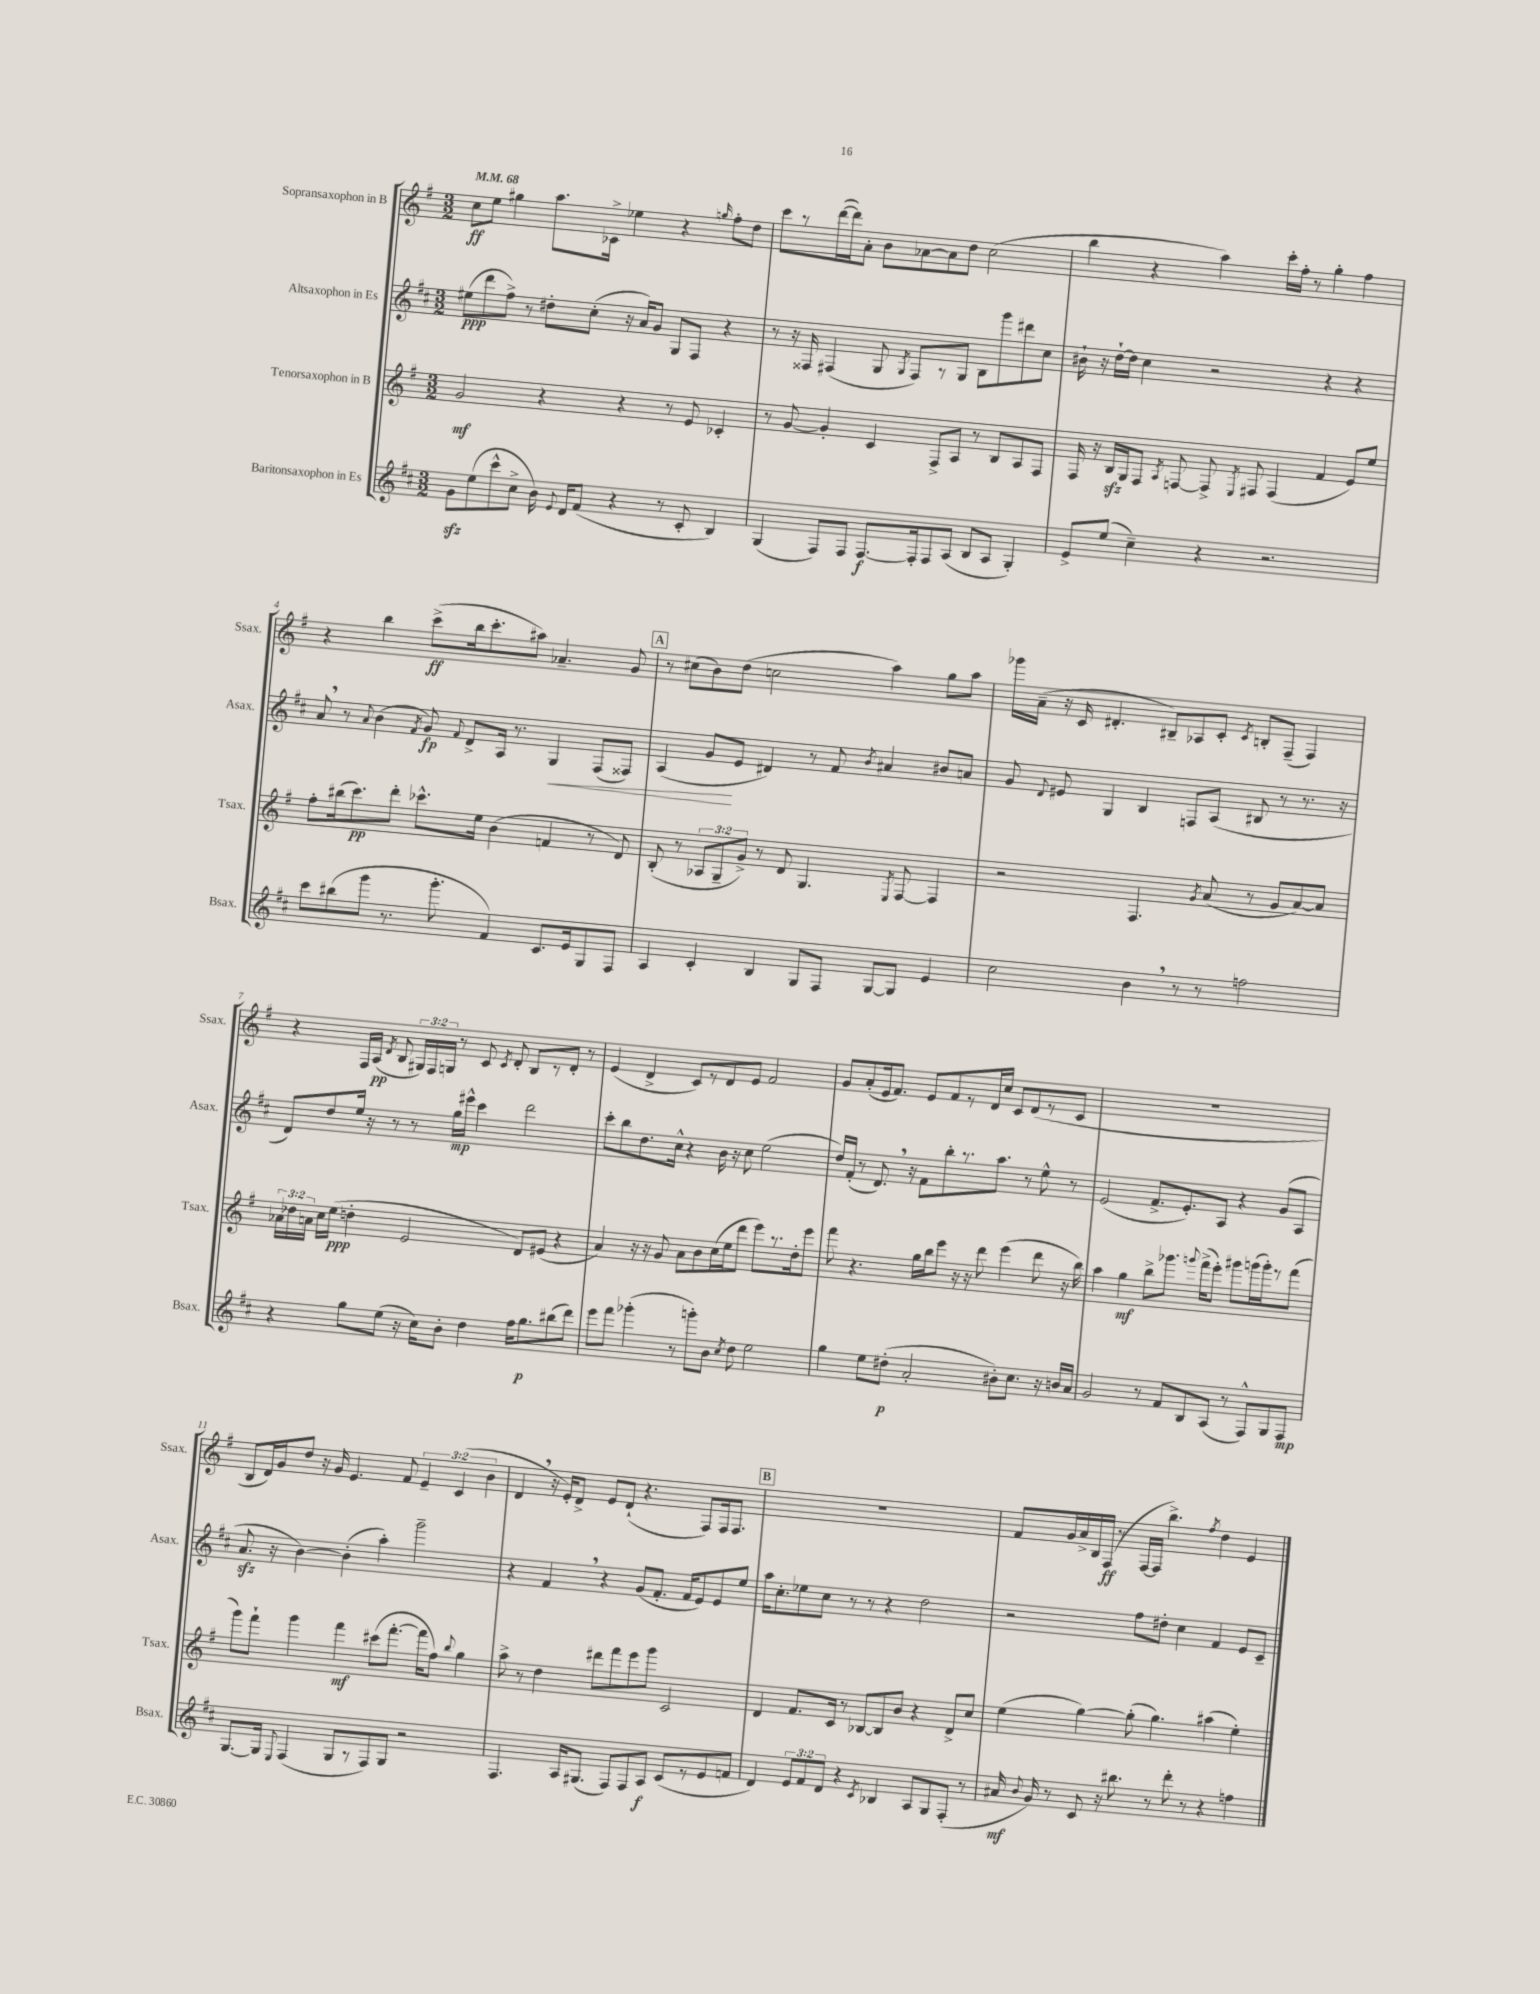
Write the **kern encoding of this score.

**kern	**dynam	**kern	**dynam	**kern	**dynam	**kern	**dynam
*part4	*part4	*part3	*part3	*part2	*part2	*part1	*part1
*staff4	*staff4	*staff3	*staff3	*staff2	*staff2	*staff1	*staff1
*I"Baritonsaxophon in Es	*	*I"Tenorsaxophon in B	*	*I"Altsaxophon in Es	*	*I"Sopransaxophon in B	*
*I'Bsax.	*	*I'Tsax.	*	*I'Asax.	*	*I'Ssax.	*
*clefG2	*	*clefG2	*	*clefG2	*	*clefG2	*
*k[f#c#]	*	*k[f#]	*	*k[f#c#]	*	*k[f#]	*
*M3/2	*	*M3/2	*	*M3/2	*	*M3/2	*
*MM68	*	*MM68	*	*MM68	*	*MM68	*
=1	=1	=1	=1	=1	=1	=1	=1
8gzz\L	.	2g/	mf	(8ee#X\L	ppp	8cc\L	ff
(8ee\	.	.	.	8ddd\	.	8ee\J	.
8ccc#^^\	.	.	.	8ff#^\J)	.	4gg#X\	.
8cc#^\J	.	.	.	8r	.	.	.
16b\)	.	4r	.	8dd#X'\L	.	8.aa\L	.
8qqe/	.	.	.	.	.	.	.
16d/KL	.	.	.	.	.	.	.
(8f#/J	.	.	.	(8cc#'\J	.	.	.
.	.	.	.	.	.	16c-X^\Jk	.
4r	.	4r	.	16r	.	4ee-X\	.
.	.	.	.	16a/KL)	.	.	.
.	.	.	.	8g/J	.	.	.
8r	.	8r	.	8G/L	.	4r	.
8c#'/	.	8e/	.	8F#/J	.	.	.
.	.	.	.	.	.	16qqggn/	.
4B/)	.	4c-X'/	.	4r	.	8ff#'\L	.
.	.	.	.	.	.	8dd\J	.
=2	=2	=2	=2	=2	=2	=2	=2
(4G/	.	8r	.	8r	.	8ccc\L	.
.	.	[8g/	.	16r	.	8r	.
.	.	.	.	16F##X/	.	.	.
8F#/L)	.	4g'/]	.	(4F#X/	.	([16ddd\L	.
.	.	.	.	.	.	16ddd\J])	.
8F#/J	.	.	.	.	.	8a'\J	.
[8.F#/L	f	4c/	.	8G/	.	8b\L	.
.	.	.	.	8qG/	.	.	.
.	.	.	.	8F#/L)	.	[8a-X\	.
16F#'/k]	.	.	.	.	.	.	.
8F#/	.	8F#^/L	.	8r	.	8a-\]	.
(8A/J	.	8A/J	.	8G/J	.	8dd\J	.
8B/L	.	8r	.	8B\L	.	(2cc\	.
8A/J	.	8B/L	.	8ggg\	.	.	.
4G'/)	.	8A/	.	8ddd#X\	.	.	.
.	.	8F#/J	.	8cc#\J	.	.	.
=3	=3	=3	=3	=3	=3	=3	=3
8e^/L	.	16F#/	.	16b#X`\	.	4bb\	.
.	.	16r	.	16r	.	.	.
(8ee/J	.	16Bzz/LL	.	[16dd`\LL	.	.	.
.	.	16G/J	.	16dd\JJ]	.	.	.
4cc#~\)	.	8F#/J	.	4cc#\	.	4r	.
.	.	8qA/	.	.	.	.	.
.	.	[8Fn/	.	.	.	.	.
4r	.	8F^/]	.	2r	.	4aa\)	.
.	.	8qE/	.	.	.	.	.
.	.	8F#X/	.	.	.	.	.
2.r	.	(4F#/	.	.	.	16ccc'\LL	.
.	.	.	.	.	.	16ff#'\JJ	.
.	.	.	.	.	.	8r	.
.	.	4f#/	.	4r	.	4gg'\	.
.	.	8e/L)	.	4r	.	4ff#\	.
.	.	8ee/J	.	.	.	.	.
!!LO:LB:g=z
=4	=4	=4	=4	=4	=4	=4	=4
8ccc#\L	.	8ff#'\L	.	8a,/	.	4r	.
(8bb#X\	.	(16bb#X\k	.	8r	.	.	.
.	.	8.ccc\)	pp	.	.	.	.
.	.	.	.	8qqa/	.	.	.
8ggg\J	.	.	.	(4b\	.	4bb\	.
8.r	.	8ddd'\J	.	.	.	.	.
.	.	.	.	8qf#/	.	.	.
.	.	8.ccc-X^^\L	.	8g/)	fp	(8ccc^\L	ff
8.ggg'\	.	.	.	.	.	.	.
.	.	.	.	8qqf#/	.	.	.
.	.	.	.	8d^/L	.	16bb\k	.
.	.	16ee\Jk	.	.	.	8.ccc'\	.
4f#/)	.	(4b\	.	16A/Jk	.	.	.
.	.	.	.	8.r	.	.	.
.	.	.	.	.	.	8aa#X\J)	.
!	!	!	!	!	!LO:HP:b	!	!
8.c#/L	.	4fn/	.	4G/	<	4.a-X~/	.
16e/k	.	.	.	.	.	.	.
8G/	.	8r	.	(8F#/L	.	.	.
8F#/J	.	8d/)	.	8F##X/J)	.	8g/	.
!!LO:REH:place=s1:t=A
=5	=5	=5	=5	=5	=5	=5	=5
4A/	.	(8B'/	.	(4A/	.	8r	.
.	.	8r	.	.	.	(8cc#X\L	.
4c#'/	.	12A-X/L	.	8g/L	.	8b\)	.
.	.	12G~/	.	.	.	.	.
.	.	.	.	8e/J	[	(8dd\J	.
.	.	12g^/J)	.	.	.	.	.
4B/	.	8r	.	4d#X/)	.	2ccn\	.
.	.	8d/	.	.	.	.	.
8G/L	.	4.G/	.	8r	.	.	.
8F#/J	.	.	.	8f#/	.	.	.
.	.	.	.	8qb/	.	.	.
[8G/L	.	.	.	4a#X/	.	4aa\)	.
.	.	8qE/	.	.	.	.	.
8G/J]	.	[8F#/	.	.	.	.	.
4e/	.	4F#/]	.	8b#X/L	.	8gg\L	.
.	.	.	.	8an/J	.	8aa\J	.
=6	=6	=6	=6	=6	=6	=6	=6
2cc#\	.	2r	.	8g/	.	16ggg-X\LL	.
.	.	.	.	.	.	(16a~\JJ	.
.	.	.	.	8qqd/	.	.	.
.	.	.	.	8e#X/	.	16r	.
.	.	.	.	.	.	16c/	.
.	.	.	.	4G/	.	4.d#X'/	.
4b,\	.	4.F#/	.	4B/	.	.	.
.	.	.	.	.	.	8B#X~/L)	.
8r	.	.	.	8Fn/L	.	8A-X/	.
.	.	8qg/	.	.	.	.	.
8r	.	(8a/	.	(8A/J	.	8c'/J	.
.	.	.	.	.	.	8qc/	.
2ffn\	.	8r	.	8B#X/	.	8Bn'/L	.
.	.	8g/L	.	8r	.	(8F#~/J	.
.	.	[8a/)	.	8.r	.	4F#/)	.
.	.	8a/J]	.	.	.	.	.
.	.	.	.	16r	.	.	.
!!LO:LB:g=z
=7	=7	=7	=7	=7	=7	=7	=7
4r	.	24a-X\LL	.	8d/L)	.	4r	.
.	.	24dd-X\	.	.	.	.	.
.	.	24an\JJ	.	.	.	.	.
.	.	16cc\LL	.	8dd/	.	.	.
.	.	(16ee\JJ	ppp	.	.	.	.
8gg\L	.	4ddn'\	.	16ee/Jk	.	16F#/LL	.
.	.	.	.	16r	.	(16A/JJ	pp
.	.	.	.	.	.	8qd/	.
(8ee\J	.	.	.	8r	.	8B/	.
16r	.	2e/	.	8r	.	24G#X/LL)	.
.	.	.	.	.	.	24F#/	.
16cc#\KL)	.	.	.	.	.	.	.
.	.	.	.	.	.	24Gn/JJ	.
8b'\J	.	.	.	16gg\LL	mp	8r	.
.	.	.	.	16eee#X^^\JJ	.	.	.
4dd\	.	.	.	4ccc#\	.	8c/	.
.	.	.	.	.	.	8qc/	.
.	.	.	.	.	.	8d'/	.
16ff#\KL	.	8d/L)	.	2ddd\	.	8B/L	.
8.gg\	p	.	.	.	.	.	.
.	.	(8e#X/J	.	.	.	8r	.
(8bb#X\	.	4r	.	.	.	8d'/J	.
8ddd\J)	.	.	.	.	.	8r	.
=8	=8	=8	=8	=8	=8	=8	=8
8eee\L	.	4a/)	.	8ccc#'\L	.	(4e/	.
8fff#\J	.	.	.	8bb\	.	.	.
(4ggg-X'\	.	16r	.	8.dd\	.	4d^/	.
.	.	16r	.	.	.	.	.
.	.	8g/	.	.	.	.	.
.	.	.	.	16cc#^^\Jk	.	.	.
8r	.	8a\L	.	4r	.	8c/L)	.
8gggn'\L)	.	8b\	.	.	.	8r	.
8b\J	.	(16cc\L	.	16b\	.	8d/	.
.	.	16ee\J	.	16r	.	.	.
8qcc#/	.	.	.	.	.	.	.
8dd\	.	8ddd\J	.	8cc#\	.	8e/J	.
2ee\	.	8eee\L)	.	(2ee\	.	2f#/	.
.	.	8.r	.	.	.	.	.
.	.	16dd'\k	.	.	.	.	.
.	.	8eee\J	.	.	.	.	.
=9	=9	=9	=9	=9	=9	=9	=9
4gg\	.	8fff#\	.	16dd/LL)	.	8g/L	.
.	.	.	.	(16f#'/JJ	.	.	.
.	.	4.r	.	8r	.	(8a'/	.
8ee\L	.	.	.	8.d,/)	.	16e/k	.
.	.	.	.	.	.	8.f#/J)	.
(8dd#X'\J	p	.	.	.	.	.	.
.	.	.	.	16r	.	.	.
2a'/	.	16gg\LL	.	8f#\L	.	8e/L	.
.	.	16bb\J	.	.	.	.	.
.	.	8eee\J	.	8bb'\	.	8f#/	.
.	.	16r	.	8.r	.	8r	.
.	.	16r	.	.	.	.	.
.	.	8ddd\	.	.	.	16d/L	.
.	.	.	.	8.aa\J	.	16cc/JJ	.
8b#X'\L)	.	(4eee\	.	.	.	8c/L	.
8.cc#\J	.	.	.	8r	.	(8d/	.
.	.	8ddd\	.	8ee^^\	.	8r	.
16r	.	.	.	.	.	.	.
16bn/LL	.	16r	.	8r	.	8c/J	.
16a/JJ	.	16bb\)	.	.	.	.	.
=10	=10	=10	=10	=10	=10	=10	=10
2g/	.	4aa\	.	(2e/	.	1.r	.
.	.	4gg\	mf	.	.	.	.
8r	.	8bb^\L	.	8.f#^/L	.	.	.
8f#/L	.	8.ggg-X\J	.	.	.	.	.
.	.	.	.	8.e'/)	.	.	.
8B/	.	.	.	.	.	.	.
.	.	8qqgggn/	.	.	.	.	.
.	.	(16fff#^\KL	.	.	.	.	.
(8A/J	.	8eee'\J)	.	8A/J	.	.	.
8r	.	8ggg#X\L	.	4r	.	.	.
8F#^^/L)	.	(16gggn\L	.	.	.	.	.
.	.	16ggg'\J)	.	.	.	.	.
8G/	.	8r	.	(8g/L	.	.	.
8F#/J	mp	(8fff#\J	.	8A/J	.	.	.
!!LO:LB:g=z
=11	=11	=11	=11	=11	=11	=11	=11
[8.G/L	.	8ggg\L)	.	8.azz/	.	8B/L	.
.	.	8fff#`\J	.	.	.	16d/L)	.
16G/Jk]	.	.	.	16r	.	16g/J	.
8qqE/	.	.	.	.	.	.	.
(4F#/	.	4ggg\	.	[4b\)	.	8dd/J	.
.	.	.	.	.	.	16r	.
.	.	.	.	.	.	16g/	.
8G/L	.	4fff#\	mf	(4b'\]	.	4.e/	.
8r	.	.	.	.	.	.	.
8F#/)	.	(8ccc#X\L	.	4aa'\)	.	.	.
8G/J	.	[8.fff#'\J	.	.	.	8f#/	.
2r	.	.	.	2ggg~\	.	6e~/	.
.	.	16fff#\KL]	.	.	.	.	.
.	.	8ff#\J)	.	.	.	.	.
.	.	.	.	.	.	(6c/	.
.	.	8qqbb/	.	.	.	.	.
.	.	4gg\	.	.	.	.	.
.	.	.	.	.	.	6b\	.
=12	=12	=12	=12	=12	=12	=12	=12
4.F#/	.	8aa^\	.	4r	.	4d,/	.
.	.	8r	.	.	.	.	.
.	.	4dd\	.	4f#,/	.	16r	.
.	.	.	.	.	.	16e'/KL)	.
16A/KL	.	.	.	.	.	8d^/J	.
(8.G#X/J	.	.	.	.	.	.	.
.	.	8ddd#X\L	.	4r	.	8e/L	.
8F#/L)	.	8fff#\	.	.	.	(8d`/J	.
8F#/	.	8eee\	.	(8g/L	.	4.r	.
8A/J	f	8ggg\J	.	8.f#'/J	.	.	.
(8c#/L	.	2c/	.	.	.	.	.
.	.	.	.	16f#/KL	.	.	.
8r	.	.	.	8e/)	.	8F#/L)	.
8e/	.	.	.	8e/	.	16F#/k	.
.	.	.	.	.	.	8.F#/J	.
8fn/J	.	.	.	8ee/J	.	.	.
!!LO:REH:place=s1:t=B
=13	=13	=13	=13	=13	=13	=13	=13
4d/)	.	4d/	.	16aa\KL	.	1.r	.
.	.	.	.	8.cc#'\	.	.	.
12e/L	.	8.f#/L	.	8ee-X\	.	.	.
12f#/	.	.	.	.	.	.	.
.	.	.	.	8cc#\J	.	.	.
12d/J	.	.	.	.	.	.	.
.	.	16c/Jk	.	.	.	.	.
4r	.	8r	.	8r	.	.	.
.	.	[8B-X/L	.	8r	.	.	.
8qc#/	.	.	.	.	.	.	.
4B-X/	.	8B-/]	.	4r	.	.	.
.	.	8b/J	.	.	.	.	.
8A/L	.	4r	.	2dd\	.	.	.
8G/	.	.	.	.	.	.	.
(8F#'/J	.	8d^/L	.	.	.	.	.
8r	.	8cc/J	.	.	.	.	.
=14	=14	=14	=14	=14	=14	=14	=14
16a#X/	mf	(4ee\	.	2r	.	8f#/L	.
8qqb/	.	.	.	.	.	.	.
16g/)	.	.	.	.	.	.	.
8r	.	.	.	.	.	16g/L	.
.	.	.	.	.	.	16a^/	.
8c#/	.	[4gg\)	.	.	.	16B/	.
.	.	.	.	.	.	(16F#/JJ	ff
16r	.	.	.	.	.	8r	.
8.bb#X\	.	.	.	.	.	.	.
.	.	(8gg'\]	.	8ff#\L	.	[16F#/LL	.
.	.	.	.	.	.	16F#/JJ]	.
8r	.	4.gg\)	.	8dd#X'\J	.	4.bb^\)	.
8ddd'\	.	.	.	4cc#\	.	.	.
8r	.	.	.	.	.	.	.
.	.	.	.	.	.	8qff#/	.
4r	.	(4aa#X\	.	4f#/	.	4dd\	.
4ffn\	.	4ee'\)	.	8e/L	.	4e/	.
.	.	.	.	8c#~/J	.	.	.
==	==	==	==	==	==	==	==
*-	*-	*-	*-	*-	*-	*-	*-
